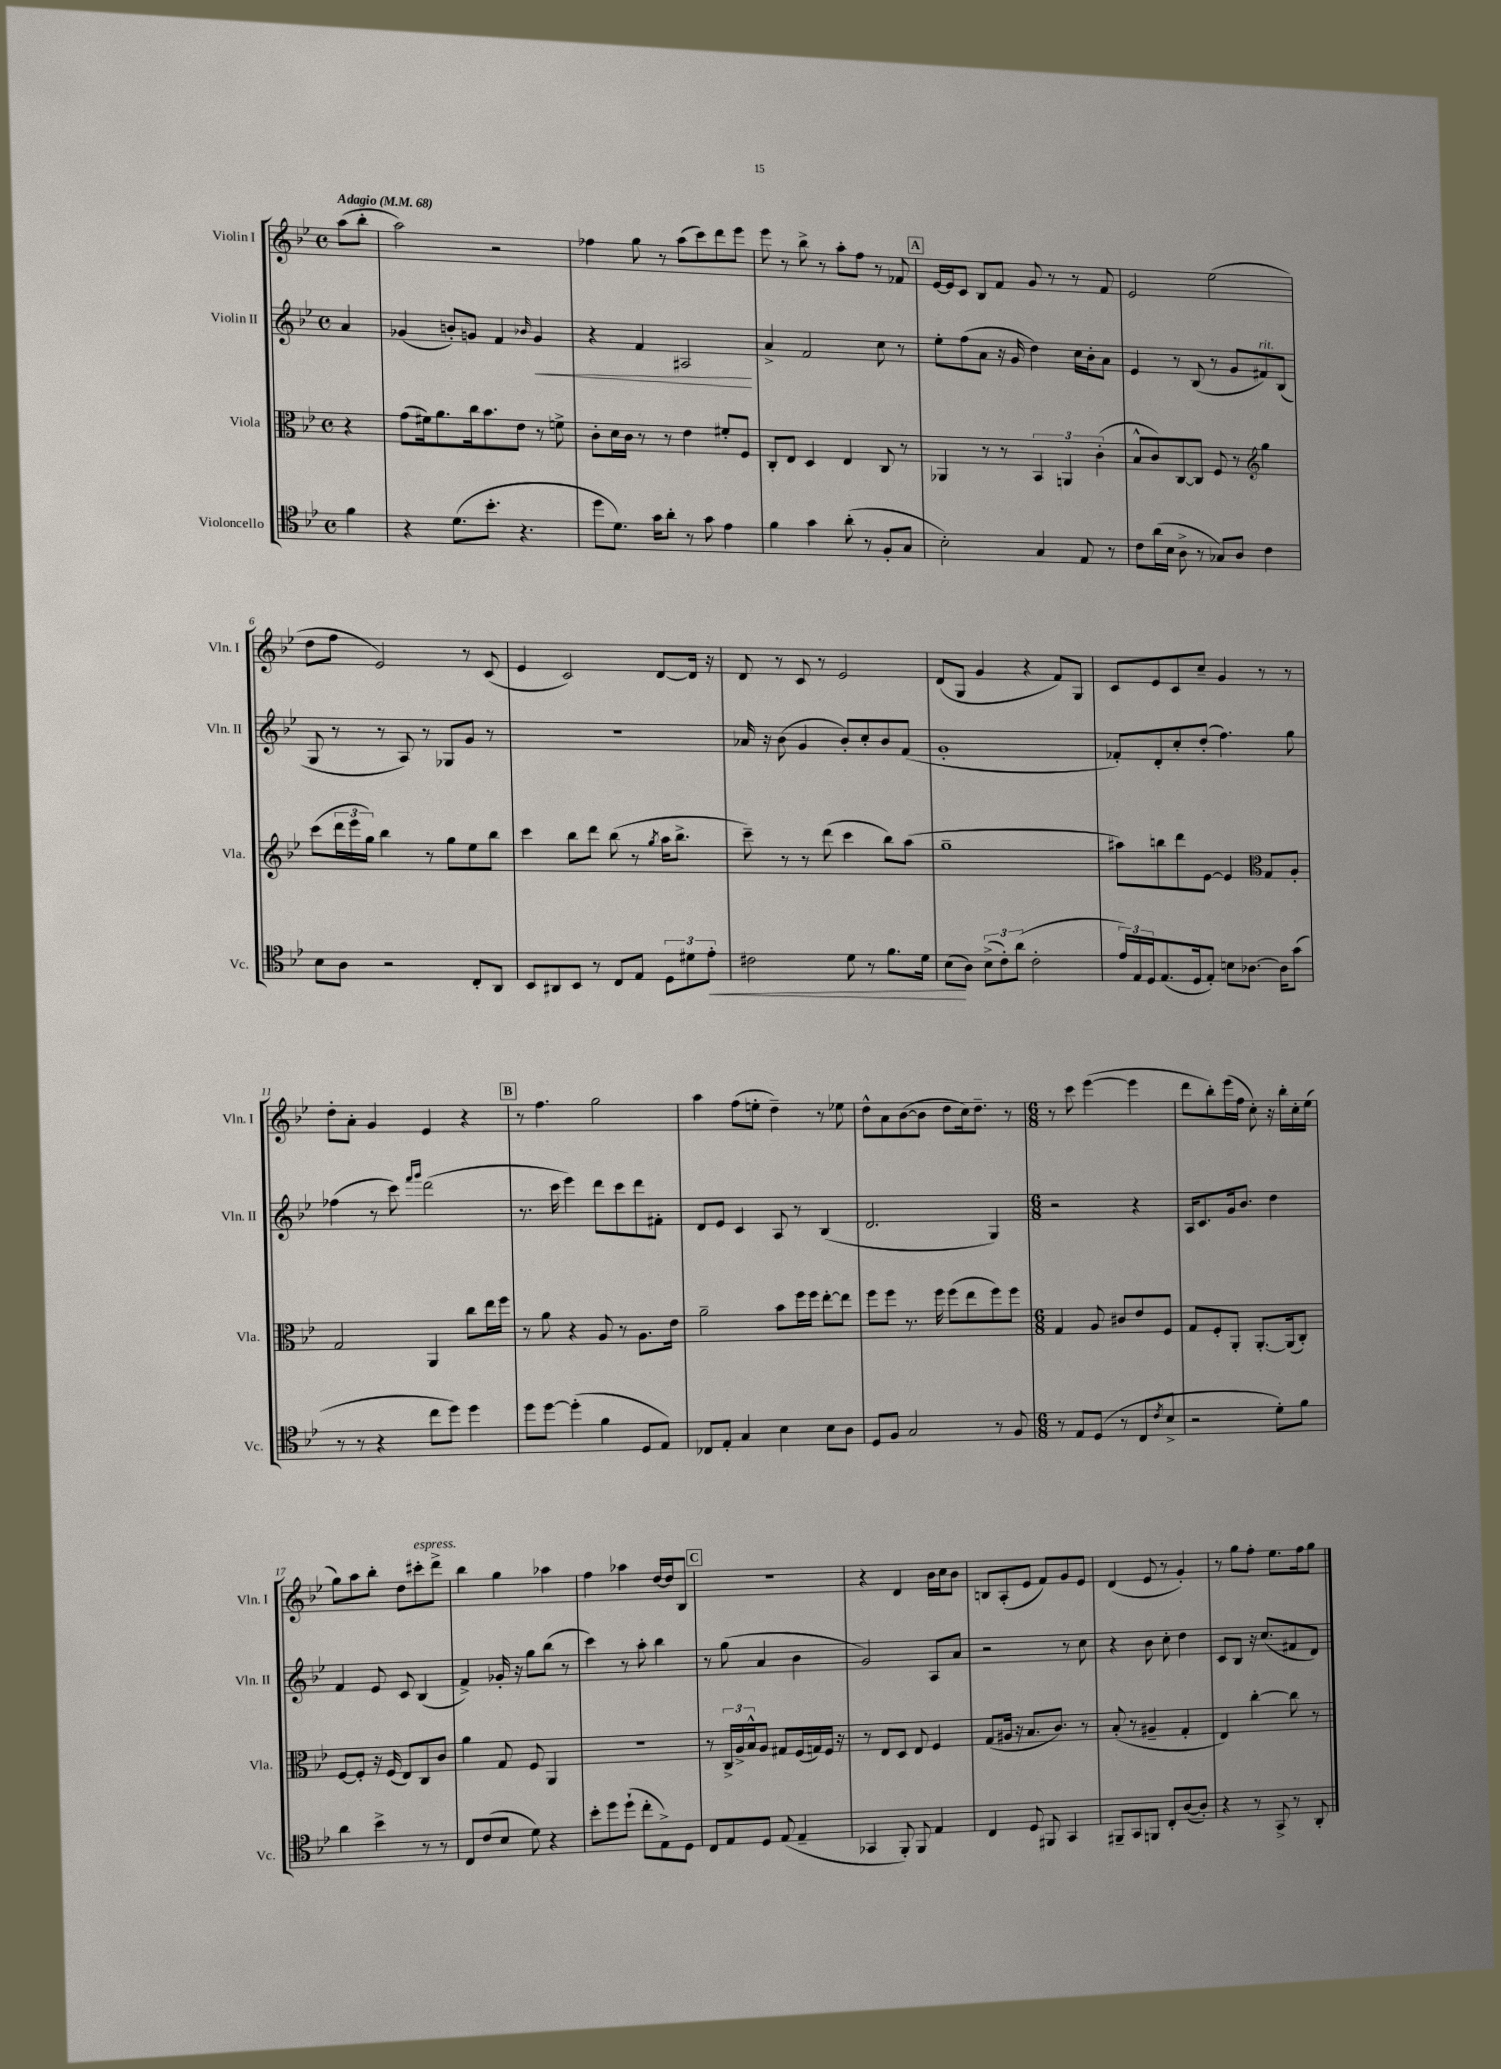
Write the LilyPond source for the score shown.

<<
\new StaffGroup <<
\new Staff = "s0" \with { instrumentName = "Violin I" shortInstrumentName = "Vln. I" } {
    \clef treble \key bes \major \defaultTimeSignature \time 4/4 \partial 4 \tempo "Adagio" 4 = 68
    a''8( bes''8-. |
    a''2) r2 |
    fes''4 g''8 r8 a''8( c'''8) d'''8 ees'''8 |
    ees'''8 r8 bes''8-> r8 a''8-. f''8 r8 fes'8 |
    \mark \markup { \box "A" } ees'16~ ees'16 c'8 bes8 f'8 g'8 r8 r8 f'8 |
    ees'2 ees''2( |
    d''8 f''8 ees'2) r8 c'8( |
    ees'4 c'2) d'8~ d'16 r16 |
    d'8 r8 c'8 r8 ees'2 |
    d'8( g8 g'4 r4 f'8) g8 |
    c'8 ees'8 c'8 c''8-- g'4 r8 r8 |
    d''8-. a'8-. g'4 ees'4 r4 |
    \mark \markup { \box "B" } r8 f''4. g''2 |
    a''4 f''8( e''8-. d''4--) r8 ees''8 |
    d''8-^ a'8 bes'8~( bes'8 d''8 c''16) d''8.-- r8 |
    \numericTimeSignature \time 6/8 r8 c'''8 ees'''4~( ees'''4 |
    d'''8 bes''8-.) ees'''16( f''16 c''8-.) r16 bes''16-. c''16-. ees''16( |
    g''8) a''8 bes''8-. d''8 cis'''8-.^\markup { \italic "espress." } d'''8-> |
    bes''4 g''4 aes''4 |
    f''4 aes''4 d''16~ d''16 bes8 |
    \mark \markup { \box "C" } R2. |
    r4 d'4 bes'16 c''16 bes'8 |
    b8 a8-.( ees'8 f'8) g'8 ees'8 |
    d'4( ees'8 r8 g'4-.) |
    r8 g''8 f''8-. ees''8. f''16 g''8 \bar "|." |
}
\new Staff = "s1" \with { instrumentName = "Violin II" shortInstrumentName = "Vln. II" } {
    \clef treble \key bes \major \defaultTimeSignature \time 4/4 \partial 4
    a'4 |
    ges'4( b'8-.) g'8 f'4 \grace { bes'16 } g'4\< |
    r4 f'4 ais2\! |
    a'4-> f'2 c''8 r8 |
    \mark \markup { \box "A" } ees''8-. f''8( a'8 r16 g'16 d''4) c''16 bes'16-. a'8 |
    ees'4 r8 bes8( r8 g'8 fis'8^\markup { \italic "rit." }) bes8( |
    g8 r8 r8 a8) r8 ges8 g'8 r8 |
    R1 |
    aes'16 r16 bes'8( g'4 bes'8-.) c''8-. bes'8 f'8( |
    g'1-. |
    fes'8-.) d'8-. c''8-. d''8-.( f''4.) g''8 |
    fes''4( r8 c'''8) \grace { f'''16 g'''16 } d'''2( |
    \mark \markup { \box "B" } r8. c'''16 ees'''4) d'''8 c'''8 d'''8 fis'8-. |
    d'8 ees'8 c'4 a8 r8 bes4( |
    d'2. g4) |
    \numericTimeSignature \time 6/8 r2 r4 |
    a16 c'8. g'16 bes'8. d''4 |
    f'4 ees'8 c'8 bes4( |
    f'4->) ges'16-. r16 g''8 bes''8( r8 |
    c'''4) r8 a''8-. bes''4 |
    \mark \markup { \box "C" } r8 g''8( a'4 bes'4 |
    g'2) a8 a'8 |
    r2 r8 c''8 |
    r4 bes'8 c''8-. d''4 |
    c'8 bes8 r16 c''8.( fis'8 d'8) \bar "|." |
}
\new Staff = "s2" \with { instrumentName = "Viola" shortInstrumentName = "Vla." } {
    \clef alto \key bes \major \defaultTimeSignature \time 4/4 \partial 4
    r4 |
    g'8( fis'16) a'8. c''16 bes'8. ees'8 r8 f'8-> |
    c'8-. d'16 c'16 r8 r8 ees'4 fis'8-. f8 |
    c8-. ees8 d4 ees4 c8 r8 |
    \mark \markup { \box "A" } aes,4 r8 r8 \tuplet 3/2 { bes,4 a,4 c'4-.( } |
    bes8-^ c'8) c8~ c8 f8 r8 \clef treble g''4 |
    c'''8( \tuplet 3/2 { d'''16 ees'''16 g''16) } bes''4 r8 g''8 ees''8 bes''8 |
    c'''4 bes''8 d'''8 bes''8( r8 \acciaccatura { g''8 } a''16 bes''8.-> |
    c'''8--) r8 r8 d'''8( c'''4 bes''8) a''8( |
    g''1-- |
    ais''8) b''8 d'''8 ees'8~ ees'4 \clef alto g8 a8-. |
    g2 a,4 c''8 ees''16 f''16 |
    \mark \markup { \box "B" } r8 a'8 r4 a8 r8 a8. ees'16 |
    a'2-- bes'8 f''16 f''16 ees''8~-. ees''8 |
    f''8 f''8 r8. f''16 f''8( ees''8 f''8) f''8 |
    \numericTimeSignature \time 6/8 g4 a8 cis'8 ees'8 f8 |
    g8 f8-. a,8-. a,8.~-. a,16( c8-.) |
    f8~ f8-. r16 f16( ees8) c8 c'8 |
    a'4 g8 f8 a,4 |
    R2. |
    \mark \markup { \box "C" } r8 \tuplet 3/2 { c16-> a16-> bes16-^ } a8 gis8 f16( g16) f16 r16 |
    r8 ees8 d8 ees8 f4 |
    g8( ais16 r16 bes8. c'8.) r8 |
    bes8-.( r8 ais4-- g4-. |
    ees4) c''4~-. c''8 r8 \bar "|." |
}
\new Staff = "s3" \with { instrumentName = "Violoncello" shortInstrumentName = "Vc." } {
    \clef tenor \key bes \major \defaultTimeSignature \time 4/4 \partial 4
    f'4 |
    r4 d'8.( bes'8.-. r4. |
    d''8 d'8.) g'16 a'8-. r8 g'8 ees'4 |
    f'4 g'4 a'8-.( r8 f8-. g8 |
    \mark \markup { \box "A" } bes2-.) g4 ees8 r8 |
    c'8 a'16( bes16 a8-> r8 ges8) a8 c'4 |
    bes8 a8 r2 c8-. a,8 |
    bes,8 ais,8 bes,8 r8 c8 ees8 \tuplet 3/2 { d8 dis'8 ees'8-.\< } |
    cis'2 d'8 r8 f'8. d'16 |
    bes8\!( a8) \tuplet 3/2 { bes8->( c'8-.) a'8( } c'2-. |
    \tuplet 3/2 { ees'16) ees16 d16 } ees8.( d16 ees8-.) b8 aes8.~ aes16 g'8( |
    r8 r8 r4 c''8 d''8) d''4 |
    \mark \markup { \box "B" } d''8 d''8~ d''4-.( f'4 d8 ees8) |
    ces8 ees8-. g4 bes4 bes8 a8 |
    d8 f8 g2 r8 f8 |
    \numericTimeSignature \time 6/8 r8 ees8 d8( r8 c8 \acciaccatura { c'8 } bes8-> |
    r2 d'8-.) f'8 |
    a'4 bes'4-> r8 r8 |
    c8 c'8( bes8 d'8) r4 |
    bes'8-. d''8 d''8-!( c''8-. ees8->) d8 |
    \mark \markup { \box "C" } c8 ees8 d8 ees8( ees4-- |
    ges,4 f,8-.) f,8 ees4 |
    c4 d8 fis,8 g,4 |
    fis,8-- g,8 f,8 c8-. a8~( a8-.) |
    r4 r8 g,8-> r8 a,8-. \bar "|." |
}
>>
>>
